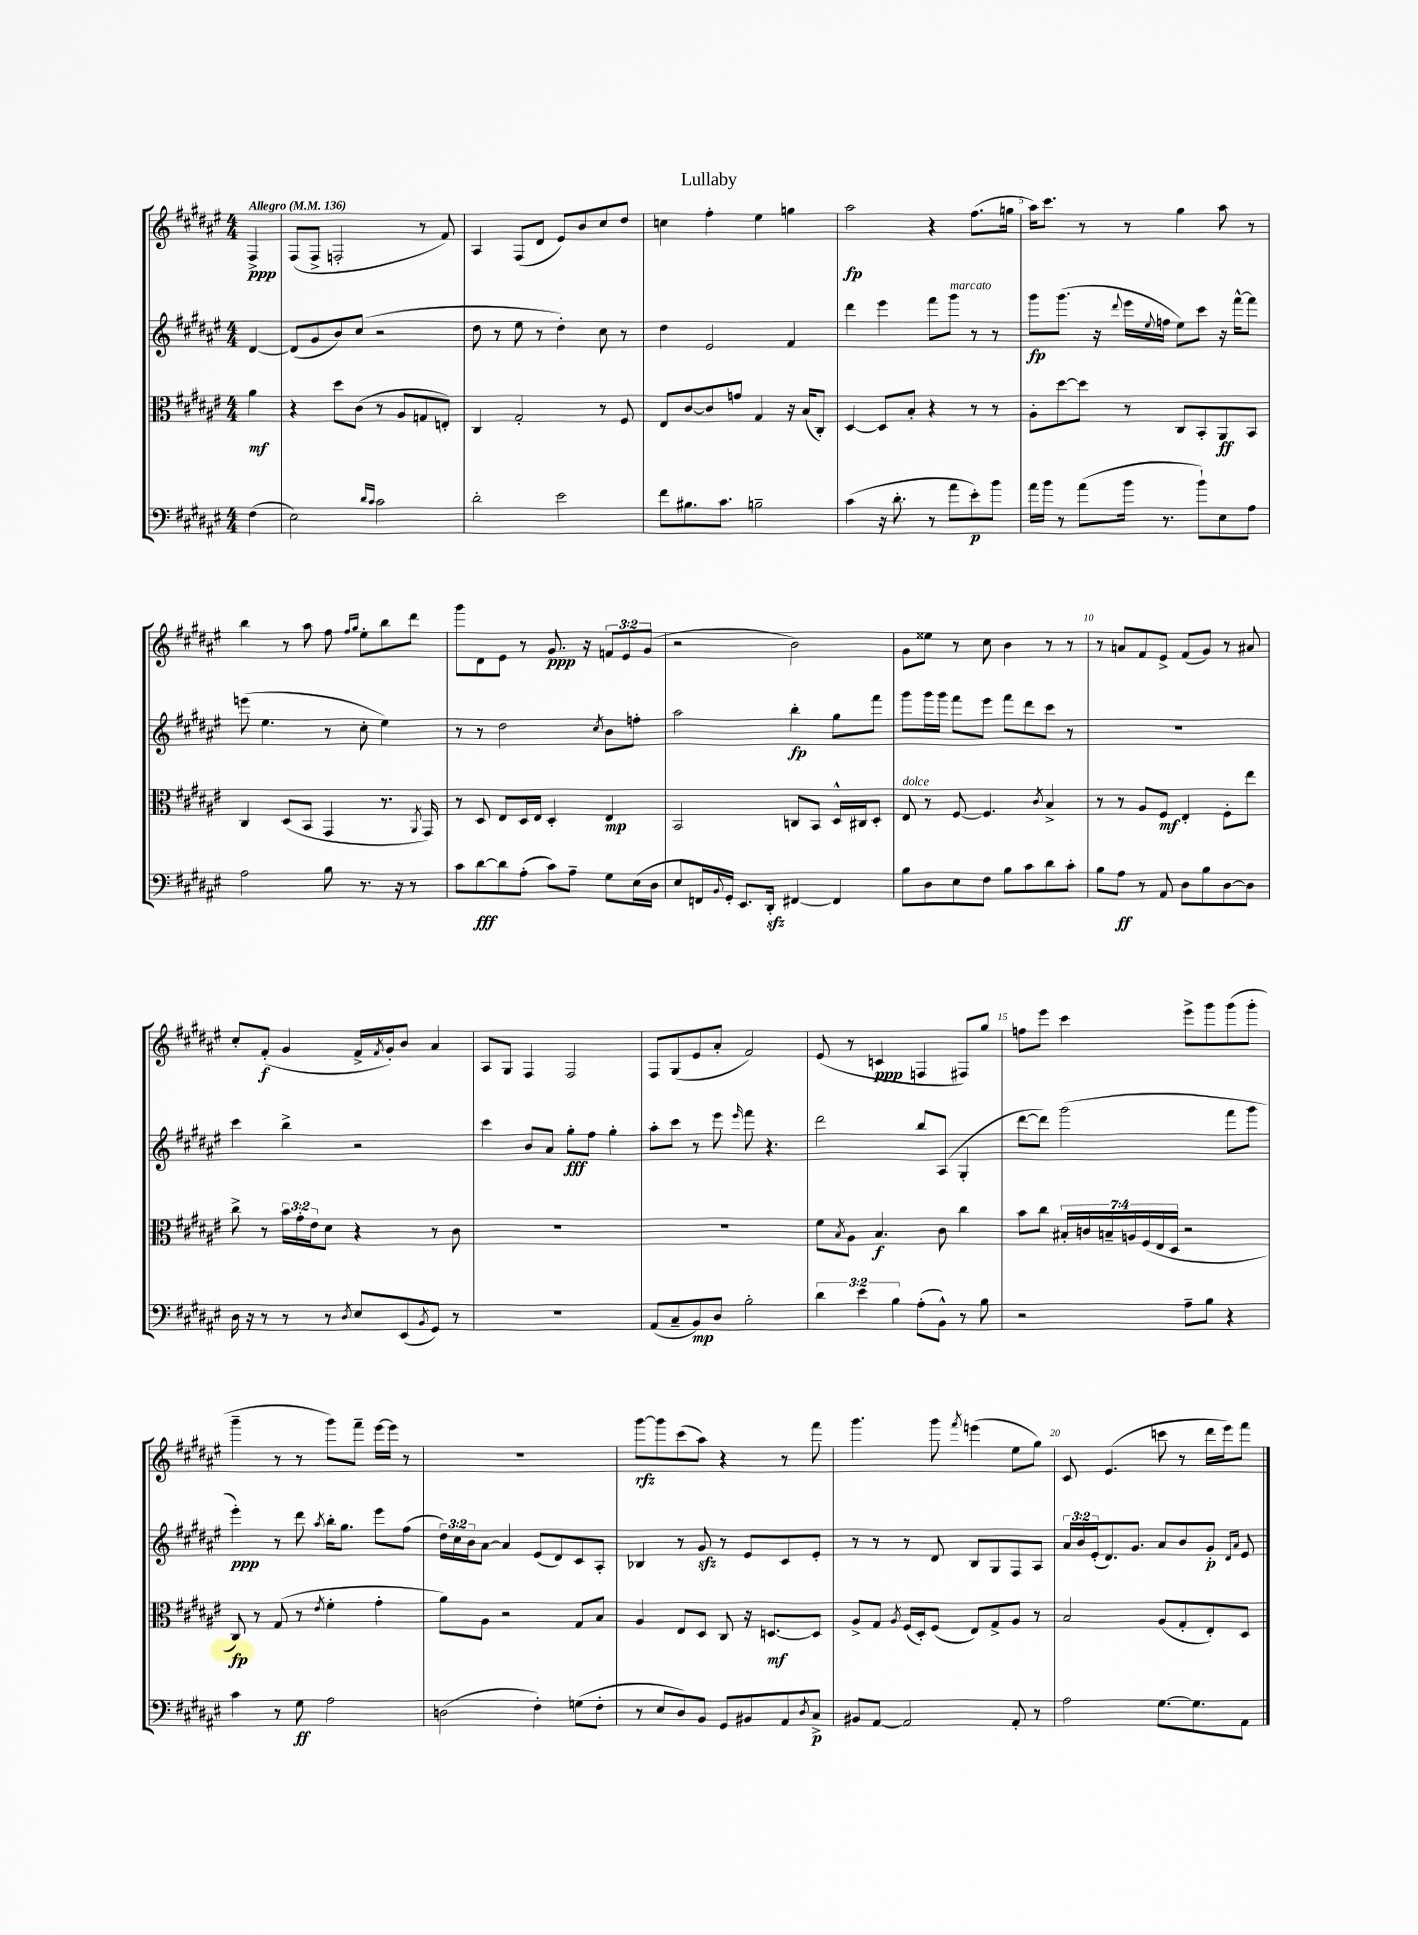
\header { title = "Lullaby" }
<<
\new StaffGroup <<
\new Staff = "s0" {
    \clef treble \key fis \major \numericTimeSignature \time 4/4 \override Staff.TupletNumber.text = #tuplet-number::calc-fraction-text \partial 4 \tempo "Allegro" 4 = 136
    fis4->\ppp |
    fis8( fis8-> f2-. r8 fis'8) |
    ais4 fis8( dis'8 eis'8) b'8 cis''8 dis''8 |
    c''4 fis''4-. eis''4 g''4 |
    ais''2\fp r4 fis''8.( g''16 |
    ais''16) cis'''8. r8 r8 gis''4 ais''8 r8 |
    b''4 r8 ais''8 fis''8 \grace { fis''16 gis''16 } eis''8-. b''8 dis'''8 |
    gis'''8 dis'8 eis'8 r8 gis'8.\ppp r16 \tuplet 3/2 { f'8 eis'8 gis'8( } |
    r2 b'2) |
    gis'8 eisis''8 r8 cis''8 b'4 r8 r8 |
    r8 a'8 fis'8 eis'8-> fis'8( gis'8) r8 ais'8 |
    cis''8-. fis'8-.\f( gis'4 fis'16-> \acciaccatura { fis'8 } gis'16-.) b'8 ais'4 |
    ais8 gis8 fis4 fis2 |
    fis8 gis8( eis'8 ais'8-. fis'2) |
    eis'8( r8 c'4\ppp f4 fis8) gis''8 |
    f''8 eis'''8 cis'''4 eis'''8-> gis'''8 gis'''8( gis'''8-. |
    gis'''4-- r8 r8 gis'''8) fis'''8-- eis'''16~ eis'''16 r8 |
    R1 |
    gis'''8~\rfz gis'''8 cis'''8( ais''8) r4 r8 fis'''8 |
    gis'''4. gis'''8 \acciaccatura { fis'''8 } e'''4( eis''8 gis''8) |
    cis'8 eis'4.( c'''8 r8 dis'''16 eis'''16) fis'''8 \bar "|." |
}
\new Staff = "s1" {
    \clef treble \key fis \major \numericTimeSignature \time 4/4 \override Staff.TupletNumber.text = #tuplet-number::calc-fraction-text \partial 4
    dis'4~ |
    dis'8( gis'8 b'8) cis''8( r2 |
    dis''8 r8 eis''8 r8 dis''4-.) cis''8 r8 |
    dis''4 eis'2 fis'4 |
    dis'''4 eis'''4 fis'''8 gis'''8^\markup { \italic "marcato" } r8 r8 |
    gis'''8\fp gis'''8.( r16 \appoggiatura { dis'''8 } eis'''16 \appoggiatura { eis''8 } f''16 eis''8) cis'''8 r16 fis'''16~-^ fis'''8 |
    e'''8( eis''4. r8 cis''8-. eis''4) |
    r8 r8 dis''2 \acciaccatura { cis''8 } b'8 f''8-. |
    ais''2 b''4-.\fp gis''8 fis'''8 |
    gis'''8 gis'''16 gis'''16 fis'''8 eis'''8 fis'''8 dis'''8 cis'''8 r8 |
    R1 |
    cis'''4 b''4-> r2 |
    cis'''4 b'8 ais'8 gis''8-.\fff fis''8 gis''4-. |
    ais''8-. cis'''8 r8 eis'''8 \grace { eis'''16 } fis'''8 r4. |
    dis'''2 b''8 ais8( gis4-. |
    dis'''8~ dis'''8) gis'''2( fis'''8 gis'''8 |
    eis'''4-.\ppp) r8 dis'''8 \acciaccatura { ais''8 } b''16-. gis''8. eis'''8 fis''8( |
    \tuplet 3/2 { dis''16) cis''16 b'16 } ais'8~ ais'4 eis'8( dis'8) cis'8 ais8-. |
    bes4 r8 gis'8\sfz r8 eis'8 cis'8 eis'8-. |
    r8 r8 r8 dis'8 b8 gis8 fis8 ais8 |
    \tuplet 3/2 { ais'16 b'16 eis'16-.( } dis'8.) gis'8. ais'8 b'8 gis'8-.\p \grace { dis'16 ais'16 } eis'8 \bar "|." |
}
\new Staff = "s2" {
    \clef alto \key fis \major \numericTimeSignature \time 4/4 \override Staff.TupletNumber.text = #tuplet-number::calc-fraction-text \partial 4
    ais'4\mf |
    r4 dis''8 cis'8( r8 ais8 g8 e8-.) |
    cis4 gis2-. r8 fis8 |
    eis8 cis'8~ cis'8 g'8 gis4 r16 b16( cis8-.) |
    dis4~ dis8 b8-. r4 r8 r8 |
    ais8-. dis''8~ dis''8 r8 cis8 b,8-. ais,8\ff b,8 |
    cis4 dis8( b,8 gis,4 r8. \acciaccatura { ais,8 } gis,16) |
    r8 dis8 eis8 dis16 eis16 dis4-. eis4\mp |
    b,2 c8 b,8 dis16-^ cis16 dis8-. |
    eis8^\markup { \italic "dolce" } r8 fis8~ fis4. \acciaccatura { cis'8 } b4-> |
    r8 r8 ais8 fis8\mf eis4-. fis8-. eis''8 |
    cis''8-> r8 \tuplet 3/2 { b'16 gis'16-. eis'16 } dis'8 r4 r8 cis'8 |
    R1 |
    R1 |
    fis'8 \acciaccatura { b8 } ais8 b4.\f cis'8 cis''4 |
    b'8 cis''8 \tuplet 7/4 { bis16-. c'16 b16-- a16 fis16( eis16 dis16 } r2 |
    cis8\fp) r8 gis8( r8 \acciaccatura { eis'8 } fis'4-. gis'4-. |
    ais'8) ais8 r2 gis8 b8 |
    ais4 eis8 dis8 cis8 r16 d8.~\mf d8 |
    ais8-> gis8 \acciaccatura { ais8 } fis16( dis16-.) fis8( eis8) gis8-> ais8 r8 |
    b2 ais8( gis8-. eis8-.) dis8 \bar "|." |
}
\new Staff = "s3" {
    \clef bass \key fis \major \numericTimeSignature \time 4/4 \override Staff.TupletNumber.text = #tuplet-number::calc-fraction-text \partial 4
    fis4( |
    eis2) \grace { dis'16 cis'16 } cis'2 |
    dis'2-. eis'2 |
    fis'8 bis8. cis'8. b2-- |
    cis'4( r16 dis'8.-. r8 ais'8 eis'8-.\p) b'8 |
    ais'16 b'16 r8 ais'8( b'16 r8. b'8-!) eis8 ais8 |
    ais2 b8 r8. r16 r8 |
    cis'8 dis'8~\fff dis'8 ais8-.( cis'8) ais8-- gis8 eis16( dis16 |
    eis8 f,16) \appoggiatura { b,8 } gis,16-. eis,8. dis,16-.\sfz fis,4~ fis,4 |
    b8 dis8 eis8 fis8 b8 cis'8 dis'8 cis'8-. |
    b8 ais8\ff r8 ais,8 dis8 b8 dis8~ dis8 |
    dis16 r16 r8 r8 r8 \acciaccatura { dis8 } eis8 eis,8( \acciaccatura { b,8 } gis,8) r8 |
    R1 |
    ais,8( cis8-- b,8\mp) dis8 b2-. |
    \tuplet 3/2 { dis'4 eis'4 b4 } ais8-.( b,8-^) r8 b8 |
    r2 ais8-- b8 r4 |
    cis'4 r8 gis8\ff ais2 |
    d2( fis4-.) g8( fis8-. |
    r8 eis8 dis8) b,8 gis,8 bis,8 ais,8 \acciaccatura { dis8 } cis8->\p |
    bis,8 ais,8~ ais,2 ais,8-. r8 |
    ais2 gis8.~ gis8. ais,8 \bar "|." |
}
>>
>>
\layout { \context { \Score \override BarNumber.break-visibility = ##(#f #t #t) barNumberVisibility = #(every-nth-bar-number-visible 5) } }
